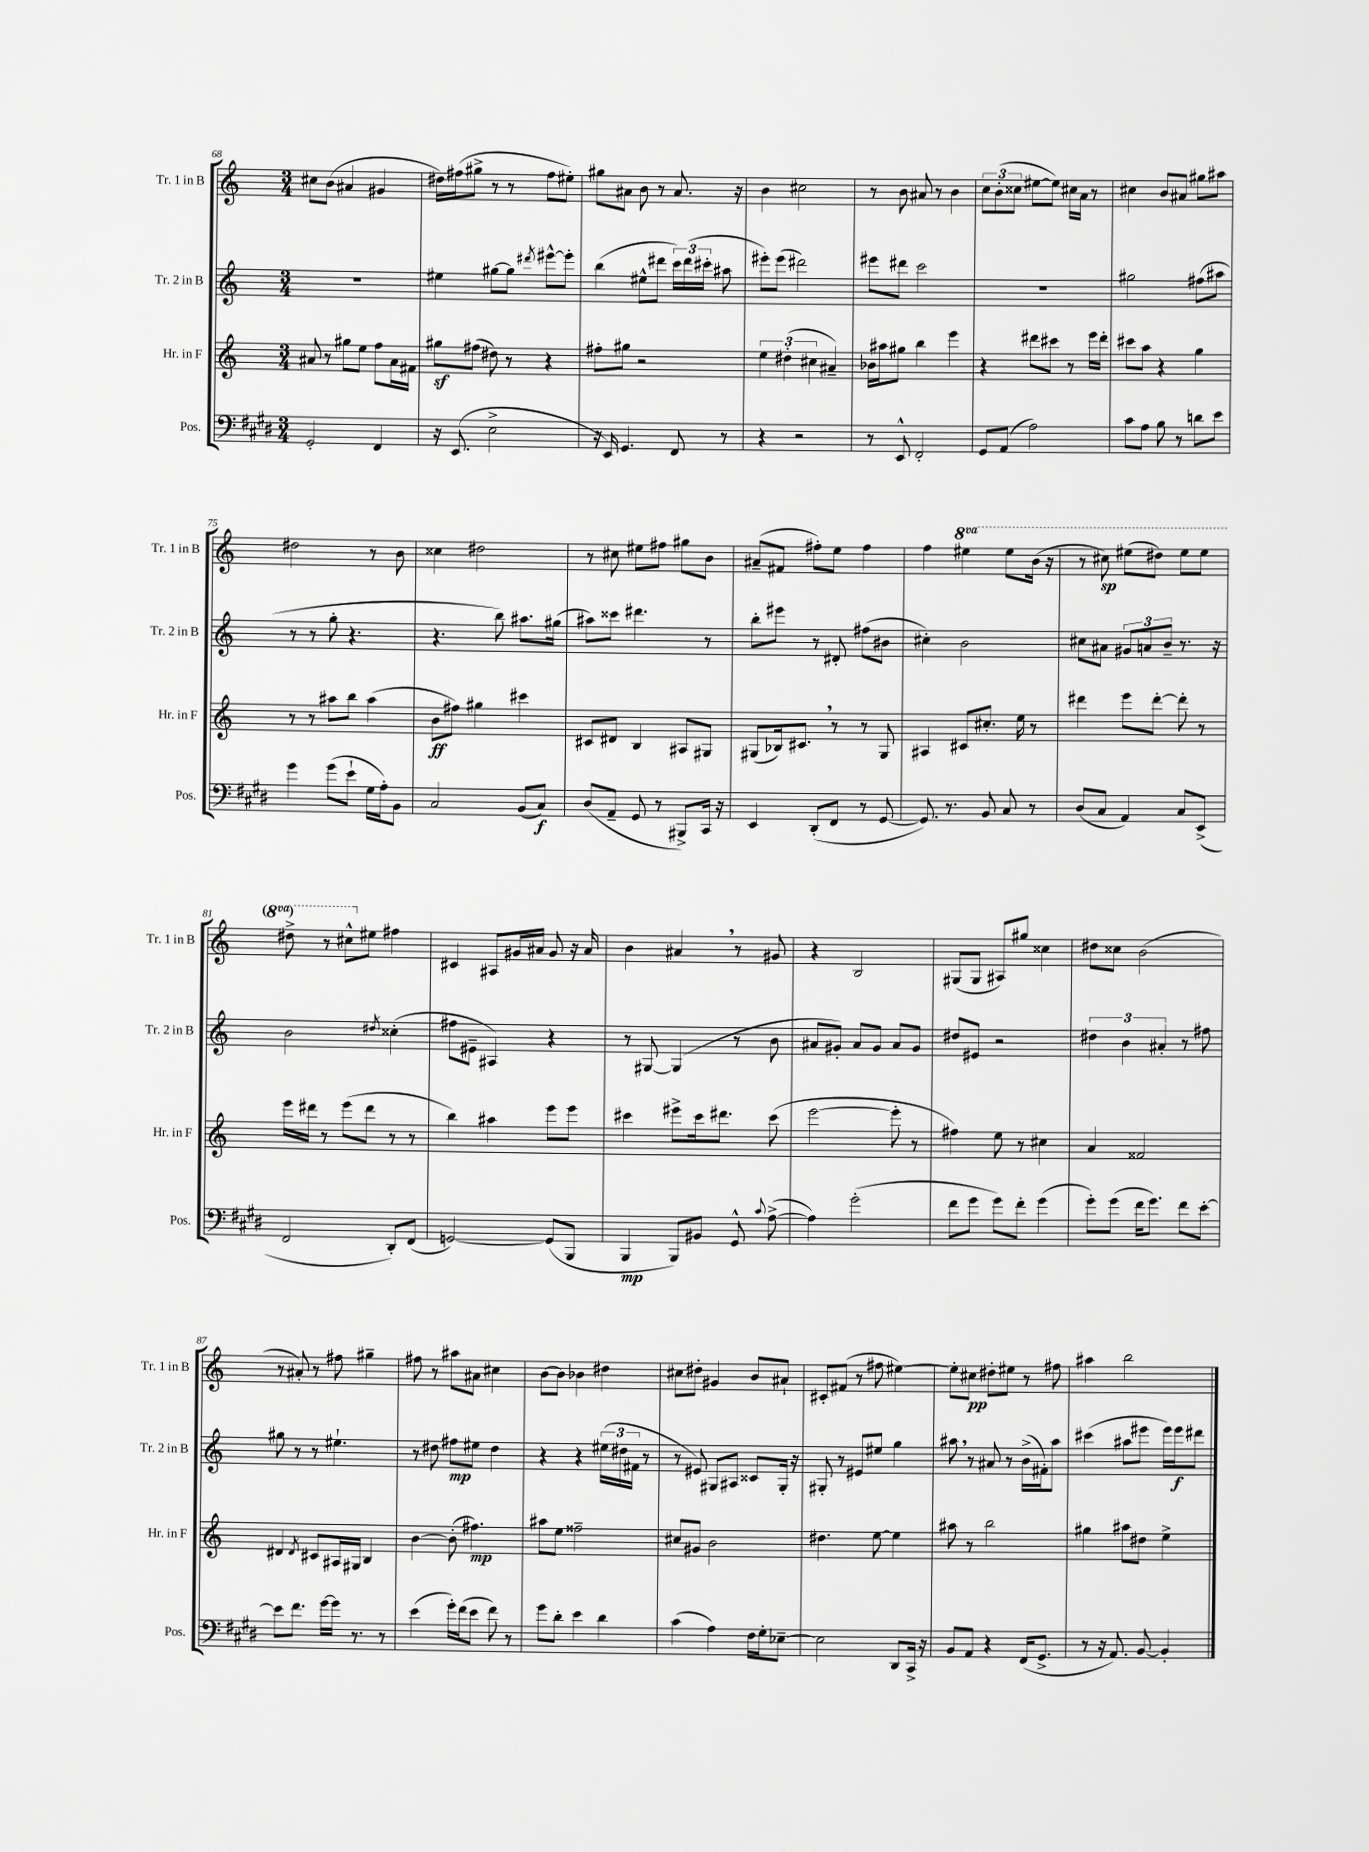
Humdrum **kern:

**kern	**kern	**kern	**kern
*staff4	*staff3	*staff2	*staff1
*clefF4	*clefG2	*clefG2	*clefG2
*k[f#c#g#d#]	*k[]	*k[]	*k[]
*M3/4	*M3/4	*M3/4	*M3/4
2GG#'	8a#	2.r	8cc#
.	8r	.	(8b
.	8gg#	.	4a#
.	8ee	.	.
4FF#	8ff	.	4g#
.	16a#	.	.
.	16f#	.	.
=	=	=	=
16r	8gg#	4ee#	16dd#)
(8.EE	.	.	(16ff#
.	(8ff#	.	8gg#^
2E^	8dd#)	[8gg#	8r
.	8r	8gg#]	8r
.	.	8qddd#	.
.	4r	[8eee#^^	8ff#
.	.	8eee#']	8ee#')
=	=	=	=
16r	8ff#'	(4bb	8gg#
16EE)	.	.	.
4.GG#	8gg#	.	8a#
.	2r	8ee#^^	8b
.	.	8ddd#	8r
8FF#	.	24ccc)	8.a#
.	.	(24ddd#	.
.	.	24ccc#'	.
8r	.	8aa#	.
.	.	.	16r
=	=	=	=
4r	6ee	8eee#')	4b
.	.	(8eee#	.
.	(6dd#'	.	.
2r	.	2ddd#)	2cc#
.	6cc#	.	.
.	4a#~)	.	.
=	=	=	=
8r	16b-	8eee#	8r
.	16aa#	.	.
8EE^^	8gg#	8ddd#	8b
2FF#'	4bb	2ccc	8a#
.	.	.	8r
.	4eee	.	4b
=	=	=	=
8GG#	4r	2.r	12cc
.	.	.	(12b'
(8AA	.	.	.
.	.	.	12cc##
2A)	8ddd#	.	[8ee#
.	8ccc#	.	8ee#])
.	8r	.	16cc#
.	.	.	16a
.	16eee	.	8r
.	16ddd#'	.	.
=	=	=	=
8c#	8ccc#	2gg#	4cc#
8A	8aa	.	.
8B	4r	.	8b
8r	.	.	8a#
8d	4gg	(8ff#	8gg#
8e	.	8aa#	8aa#
=	=	=	=
4g#	8r	8r	2dd#
.	8r	8r	.
(8g#	8aa#	8gg'	.
8e`	8bb	4.r	.
16G#	(4aa#	.	8r
16A')	.	.	.
8BB	.	.	8b
=	=	=	=
2C#	8b	4.r	4cc##
.	8ff#)	.	.
.	4gg#	.	2dd#
.	.	8bb)	.
(8BB	4ccc#	8.aa#	.
8C#)	.	.	.
.	.	(16gg#	.
=	=	=	=
(8D#	8c#	8aa#)	8r
8AA~	8d#	8ccc##	8cc#
8GG#	4B	4.ddd#	8ee#
8r	.	.	8ff#
8BBB#^)	8A#	.	8gg#
16CC#	8G#	8r	8b
16r	.	.	.
=	=	=	=
4EE	(8G#	8bb'	(8a#~
.	16B-)	8eee#	8f#
.	8.c#	.	.
(8DD#'	.	8r	8ff#')
8FF#	8r	8d#'	8ee
8r	8r	(8ff#	4ff#
[8GG#	8G#	8b#	.
=	=	=	=
8.GG#])	4A#	4cc#')	4ff
8.r	.	.	.
.	8c#	2b	4eee#
8BB	8.cc#'	.	.
8C#	.	.	8eee#
.	16ee	.	.
8r	8r	.	(16bb
.	.	.	16r
=	=	=	=
(8D#	4ddd#	8cc#	8r
8C#	.	8a#	8ccc#)
4AA)	8eee	12g#	(8eee#
.	.	12a	.
.	[8ddd#'	.	8ddd#)
.	.	12b~	.
8C#	8ddd#']	8.r	8eee#
(8EE^	8r	.	8eee#
.	.	16r	.
=	=	=	=
2FF#	16eee	2b	8ddd#^
.	16ddd#	.	.
.	8r	.	8r
.	(8eee	.	8ccc#^^
.	8ddd#	.	8ee#
.	.	8qdd#	.
8DD#')	8r	(4cc##'	4ff#
(8FF#	8r	.	.
=	=	=	=
[2GG)	4bb)	8ff#	4c#
.	.	8e#~	.
.	4aa#	4A#)	8A#
.	.	.	16g#
.	.	.	16a#
(8GG]	8eee	4r	8g#
8BBB	8eee	.	16r
.	.	.	16a#
=	=	=	=
4BBB	4ccc#	8r	4b
.	.	[8G#	.
8BBB)	8eee#^	(4G#]	4a#
8BB#	16ccc#	.	.
.	8.ddd#	.	.
8GG#^^	.	8r	8r
8qqc#	.	.	.
([8A^	(8ccc#	8b	8g#
=	=	=	=
4A])	[2eee	8a#	4r
.	.	8g#')	.
(2g#'	.	8a#	2B
.	.	8g#	.
.	8eee']	8a#	.
.	8r	8g#	.
=	=	=	=
8f#	4ff#)	8dd#	(8G#
8g#	.	8e#	8G#
8g#)	8ee	2r	8A#)
8f#'	8r	.	8gg#
(4g#	4cc#	.	4cc##
=	=	=	=
8g#')	4a	6dd#	8dd#
(8g#	.	.	8cc##
.	.	6b	.
16f#	2f##	.	(2b
8.g#)	.	.	.
.	.	6a#'	.
8f#	.	8r	.
[8e'	.	8ff#	.
=	=	=	=
8e]	4d#	8gg#	8r
8.f#	.	8r	8a#')
.	8qd#	.	.
.	8c#	8r	8r
[16g#	.	.	.
16g#]	16A#	4.ee#`	8ff#
8.r	16G#	.	.
.	4B	.	4gg#~
8r	.	.	.
=	=	=	=
(4e	[4b	8r	8ff#
.	.	8dd#	8r
16g#')	(8b']	8ff#	8aa#
(16f#	.	.	.
8e	4.ff#)	8ee#	8a#
8f#)	.	4dd#	4cc#
8r	.	.	.
=	=	=	=
8g#	8aa#	4r	[8b
8d#'	8ee	.	8b]
4e	2ff##~	4r	4b-
4d#	.	(24ee#	4dd#
.	.	24dd#	.
.	.	24f#	.
.	.	8r	.
=	=	=	=
(4c#	8cc#	8r	8cc#
.	8g#	8e#)	8dd#'
4A)	2b	8G#	4g#
.	.	8A#	.
16F#	.	8c##	8b
16G#'	.	.	.
[8E-~	.	16G#'	8a#`
.	.	16r	.
=	=	=	=
2E-]	4.dd#	8G#'	8c#'
.	.	8r	(8f#
.	.	8e#	8r
.	[8ee	8ee#	8ff#
8DD#	4ee]	4gg	[4ee#)
16CC#^	.	.	.
16r	.	.	.
=	=	=	=
8BB	8aa#	8aa#	8ee#']
8AA	8r	8r	8cc#
4r	2bb	8a#	8dd#'
.	.	8r	8ee#
(16FF#	.	(16b^	8r
8.GG#^	.	16f#')	.
.	.	8aa#	8ff#
=	=	=	=
8r	4gg#	(4ccc#	4aa#
16r	.	.	.
8.AA)	.	.	.
.	8aa#	8aa#	2bb
[8BB	8dd#	8eee#	.
4BB']	4ee^	16eee#)	.
.	.	16eee#	.
.	.	8ddd#	.
==	==	==	==
*-	*-	*-	*-
